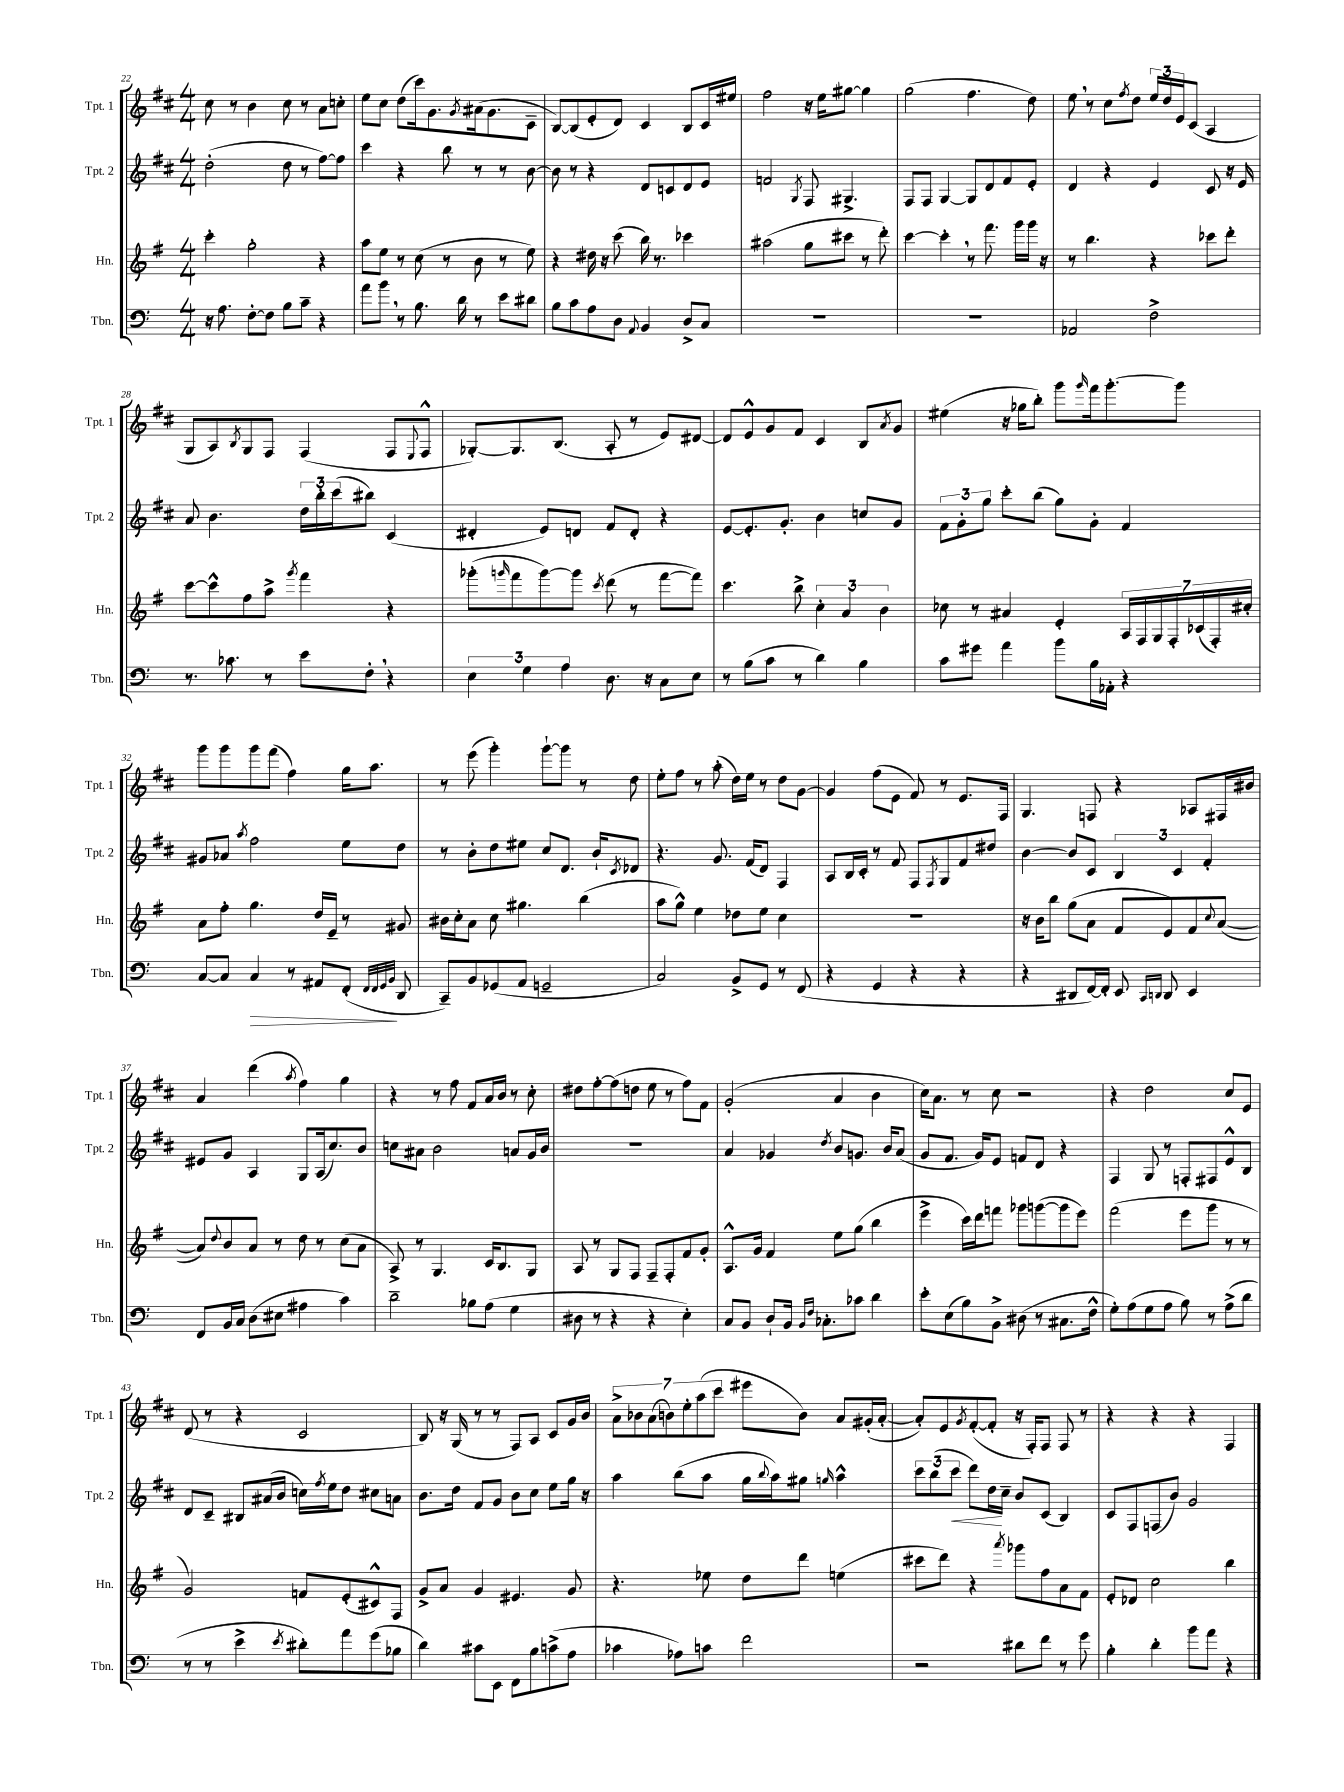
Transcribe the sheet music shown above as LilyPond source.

<<
\new StaffGroup <<
\new Staff = "s0" \with { instrumentName = "Tpt. 1" shortInstrumentName = "Tpt. 1" } {
    \clef treble \key d \major \numericTimeSignature \time 4/4
    cis''8 r8 b'4 cis''8 r8 a'8 c''8-. |
    e''8 cis''8 d''8( cis'''16) g'8. \acciaccatura { g'8 } ais'16( g'8. cis'8-- |
    b8~) b8( e'8-. d'8) cis'4 b8 cis'16 eis''16 |
    fis''2 r16 e''16 gis''8~ gis''4 |
    g''2( fis''4. d''8) |
    e''8 \breathe r8 cis''8 \acciaccatura { fis''8 } d''8 \tuplet 3/2 { e''16 d''16 e'16 } cis'8( a4 |
    g8 a8) \acciaccatura { b8 } g8 fis8 fis4( fis8 \appoggiatura { e8 } fis8-^ |
    ges8~-.) ges8. b8.( a8-. r8 e'8) dis'8~ |
    dis'8 e'8-^ g'8 fis'8 cis'4 b8 \acciaccatura { a'8 } g'8 |
    eis''4( r16 ges''16 b''8-.) g'''8 \grace { g'''16 } fis'''16 g'''8.~-. g'''8 |
    g'''8 g'''8 g'''8 fis'''8( fis''4) g''16 a''8. |
    r8 e'''8( g'''4-.) g'''8~-! g'''8 r8 d''8 |
    e''8-. fis''8 r8 a''8-.( d''16) e''16 r8 d''8 g'8~ |
    g'4 fis''8( e'8 fis'8) r8 e'8. fis16 |
    g4. f8 r4 aes8 fis16 bis'16 |
    a'4 d'''4( \acciaccatura { a''8 } fis''4) g''4 |
    r4 r8 fis''8 fis'8 a'16 b'16 r8 cis''8-. |
    dis''8 fis''8~-. fis''8( d''8 e''8 r8 fis''8) fis'8 |
    g'2-.( a'4 b'4 |
    cis''16) a'8. r8 cis''8 r2 |
    r4 d''2 cis''8 e'8 |
    d'8( r8 r4 cis'2 |
    b8) r16 g16( r8 r8 fis8) a8 cis'8 g'16 b'16 |
    \tuplet 7/4 { a'8-> bes'8 a'8( b'8) e''8-. a''8( cis'''8 } eis'''8 b'8) a'8 gis'16-.( a'16~-. |
    a'8-.) e'8 \acciaccatura { g'8 } fis'8~-.( fis'8-. r16 fis16-.) fis8 fis8 r8 |
    r4 r4 r4 fis4 \bar "|." |
}
\new Staff = "s1" \with { instrumentName = "Tpt. 2" shortInstrumentName = "Tpt. 2" } {
    \clef treble \key d \major \numericTimeSignature \time 4/4
    d''2-.( d''8 r8 fis''8~) fis''8 |
    cis'''4 r4 b''8 r8 r8 b'8~ |
    b'8 r8 r4 d'8 c'8 d'8 e'8 |
    f'2 \acciaccatura { g8 } fis8 gis4.-> |
    fis8 fis8 g4~ g8 d'8 fis'8 e'8-. |
    d'4 r4 e'4 cis'8 r16 e'16 |
    a'8 b'4. \tuplet 3/2 { d''16 b''16-. cis'''16( } bis''8) cis'4( |
    dis'4-. e'8) d'8 fis'8 d'8-. r4 |
    e'8~ e'8.-. g'8.-. b'4 c''8 g'8 |
    \tuplet 3/2 { fis'8 g'8-. g''8 } cis'''8-. b''8( g''8) g'8-. fis'4 |
    gis'8 aes'8 \acciaccatura { a''8 } fis''2 e''8 d''8 |
    r8 b'8-. d''8 eis''8 cis''8 d'8. b'16-! \acciaccatura { cis'8 } des'8 |
    r4. g'8. fis'16( d'8) fis4 |
    a8 b16 cis'16-. r8 fis'8 fis8 \acciaccatura { fis8 } g8 fis'8 dis''8 |
    b'4~ b'8 cis'8 \tuplet 3/2 { b4 cis'4 fis'4-. } |
    eis'8 g'8 a4 g8 a16( cis''8.) b'8 |
    c''8 ais'8 b'2 a'8 g'16 b'16 |
    R1 |
    a'4 ges'4 \acciaccatura { d''8 } b'8 g'8. b'16 a'8( |
    g'8 fis'8. g'16) e'8 f'8 d'8 r4 |
    fis4 g8 r8 f8-. fis8 e'8-^ b8 |
    d'8 cis'8-- bis8 ais'16( b'16 c''16) \acciaccatura { fis''8 } e''16 d''8 cis''8 a'8 |
    b'8. d''16 fis'8 g'8 b'8 cis''8 e''8 g''16 r16 |
    a''4 b''8( a''8 g''16 \appoggiatura { b''8 } a''16) gis''8 \grace { g''16 } a''4-^ |
    \tuplet 3/2 { cis'''8 b''8( cis'''8\< } d'''8) d''16\! cis''16-- b'8 cis'8( b4) |
    cis'8 fis8 f8( b'8) g'2 \bar "|." |
}
\new Staff = "s2" \with { instrumentName = "Hn." shortInstrumentName = "Hn." } {
    \clef treble \key g \major \numericTimeSignature \time 4/4
    c'''4-. g''2-. r4 |
    a''8 e''8 r8 c''8( r8 b'8 r8 e''8) |
    r4 dis''16 r16 c'''8( b''16) r8. ces'''4 |
    ais''2( g''8 cis'''8 r8 d'''8-.) |
    c'''4~ c'''4-. \breathe r8 fis'''8. g'''16 g'''16 r16 |
    r8 b''4. r4 ces'''8 d'''8-. |
    c'''8~ c'''8-^ fis''8 a''8-> \acciaccatura { g'''8 } fis'''4 r4 |
    ges'''8-.( \grace { g'''16 } fis'''8 g'''8~) g'''8 \acciaccatura { c'''8 } d'''8( r8 fis'''8~ fis'''8) |
    c'''4. b''8-> \tuplet 3/2 { c''4-. a'4 b'4 } |
    ces''8 r8 ais'4 e'4-. \tuplet 7/4 { a16 fis16 g16 fis16-. ces'16( fis16-.) cis''16-. } |
    a'8 fis''8-. g''4. d''16 e'16-- r8 gis'8 |
    bis'16 c''16-. a'8 c''8 gis''4. b''4( |
    a''8 g''8-^) e''4 des''8 e''8 c''4 |
    R1 |
    r16 b'16 b''8 g''8( a'8 fis'8 e'8) fis'8 \appoggiatura { c''8 } a'8~( |
    a'8) \appoggiatura { d''8 } b'8 a'8 r8 d''8 r8 c''8( a'8 |
    a8->) r8 g4. c'16 b8. g8 |
    a8 r8 g8 fis8 fis8-- fis8-. fis'8 g'8-. |
    a8.-^ g'16 fis'4 e''8 g''8( b''4 |
    e'''4-> c'''16) d'''16 f'''8 ges'''8 g'''8~( g'''8 e'''8) |
    fis'''2( e'''8 g'''8 r8 r8 |
    g'2) f'8 e'8-.( cis'8-^) fis8 |
    g'8-> a'8 g'4 eis'4. g'8 |
    r4. ees''8 d''8 d'''8 e''4( |
    cis'''8 d'''8) r4 \acciaccatura { a'''8 } ges'''8 fis''8 a'8 fis'8 |
    e'8-. des'8 c''2 b''4 \bar "|." |
}
\new Staff = "s3" \with { instrumentName = "Tbn." shortInstrumentName = "Tbn." } {
    \clef bass \key c \major \numericTimeSignature \time 4/4
    r16 a8. f8~-. f8 b8 c'8-- r4 |
    a'8 b'8 \breathe r8 b8. d'16 r8 e'8 dis'8 |
    b8 c'8 a8 d8 \appoggiatura { a,8 } b,4 d8-> c8 |
    R1 |
    R1 |
    aes,2 f2-> |
    r8. ces'8. r8 e'8 f8-. \breathe r4 |
    \tuplet 3/2 { e4 g4 a4 } d8. r16 c8 e8 |
    r8 b8( c'8 r8 d'4) b4 |
    c'8 gis'8 a'4 b'8 b16 aes,16-. r4 |
    c8~ c8 c4\> r8 ais,8 f,8-.\!( \grace { f,32 f,32 g,32 b,32 } d,8 |
    c,8--) b,8 ges,8( a,8 g,2-- |
    c2) b,8-> g,8 r8 f,8( |
    r4 g,4 r4 r4 |
    r4 dis,8 f,16~) f,16-. e,8 \grace { c,16 d,16 } d,8 e,4 |
    f,8 b,16 c16 d8( eis8 ais4 c'4) |
    d'2-- bes8 a8( g4 |
    dis8 r8 r4 r4 e4-.) |
    c8 b,8 d8-! b,16 \grace { b,16 f16 } ces8.-. ces'8 d'4 |
    e'8-. e8( b8) b,8-> dis8( r8 cis8. f16-^ |
    g8-.) a8( g8 a8 b8) r8 a8->( d'8 |
    r8 r8 e'4-> \acciaccatura { e'8 } dis'8-.) a'8 g'8( bes8 |
    d'4) cis'8 e,8 f,8 b8 c'8->( a8 |
    ces'4 aes8) c'8 f'2 |
    r2 dis'8 f'8 r8 g'8 |
    b4-. d'4-. b'8 a'8 r4 \bar "|." |
}
>>
>>
\layout { \context { \Score currentBarNumber = #22 } }
